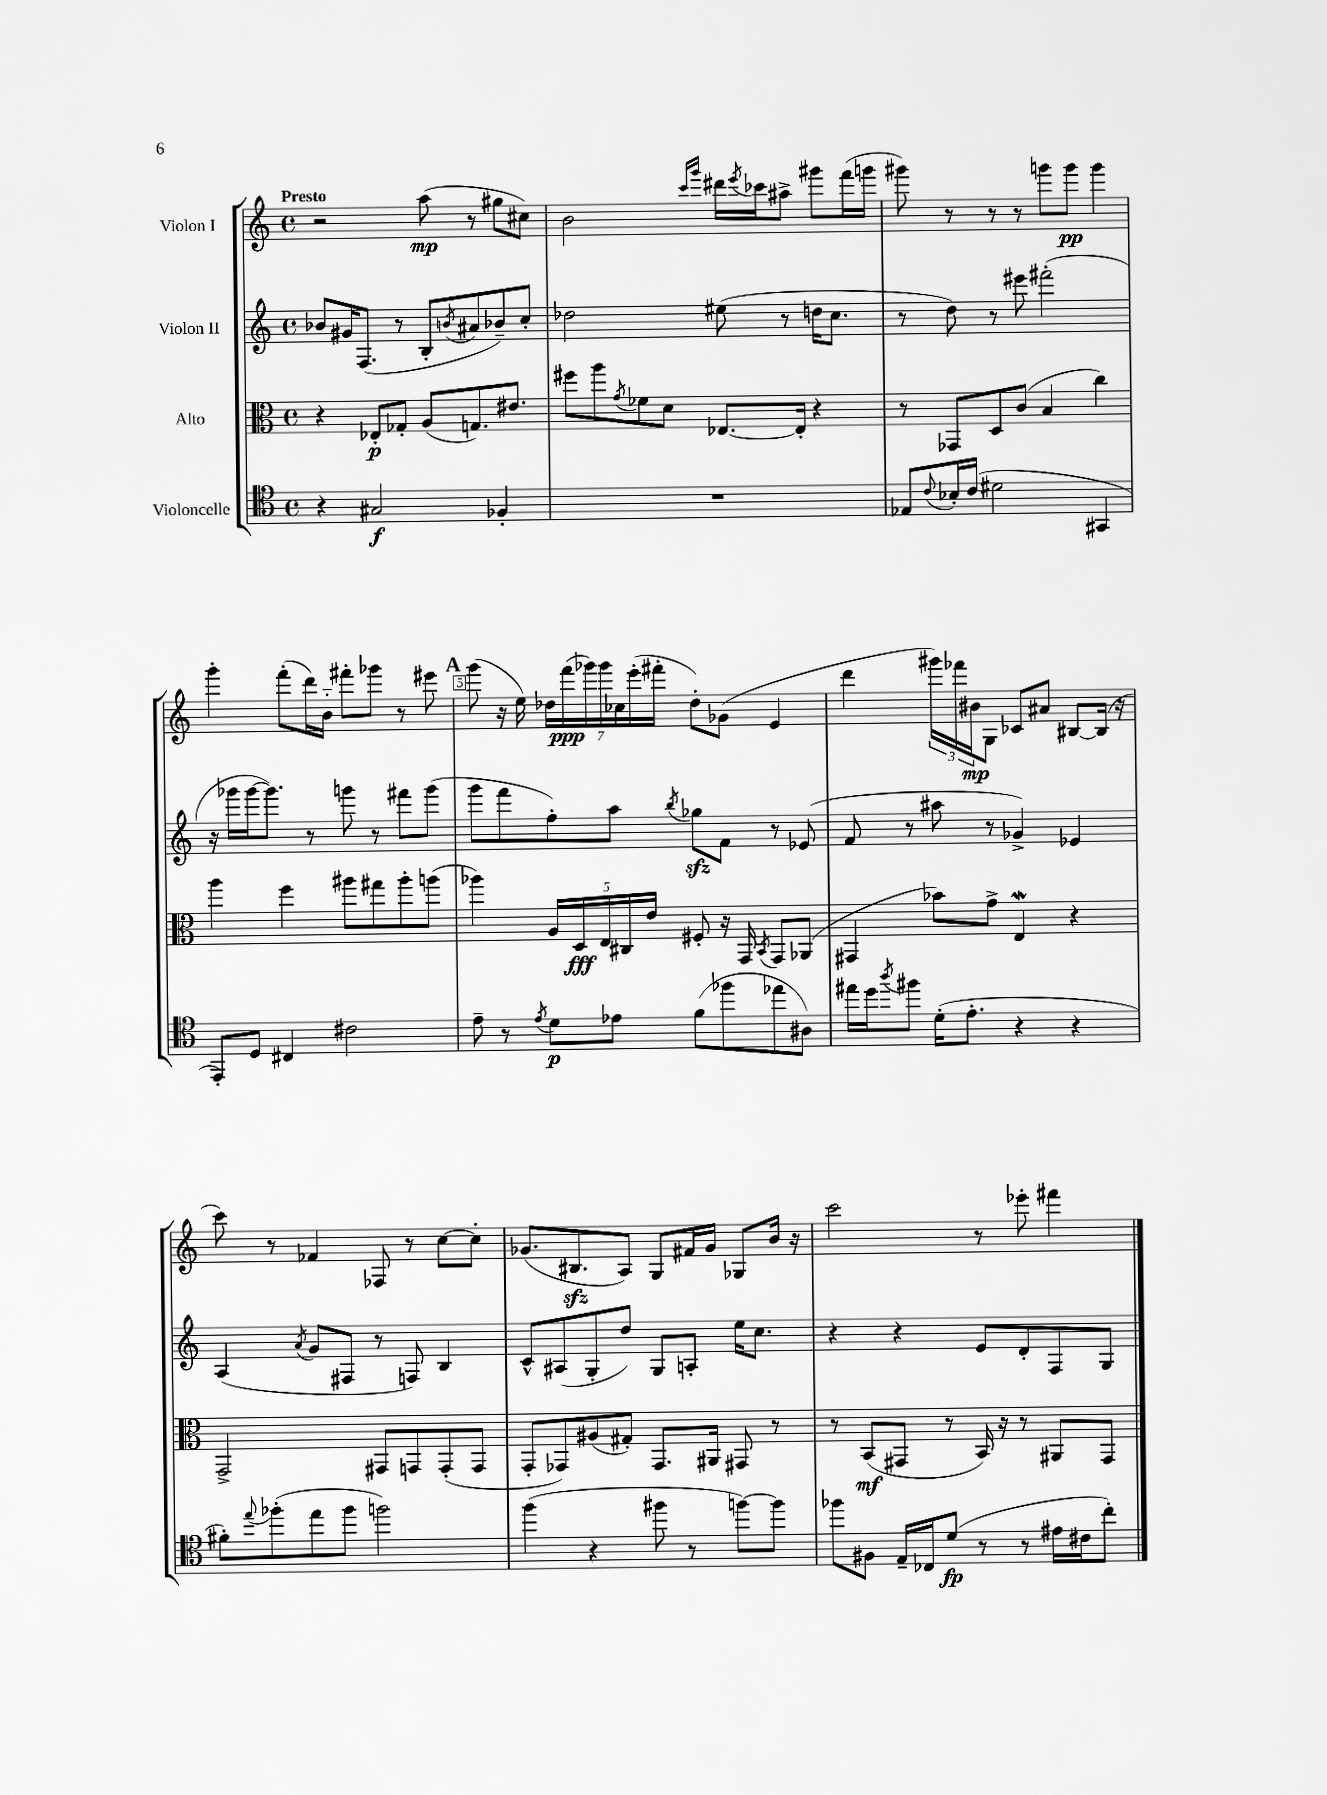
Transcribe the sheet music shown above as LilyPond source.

<<
\new StaffGroup <<
\new Staff = "s0" \with { instrumentName = "Violon I" } {
    \clef treble \key c \major \defaultTimeSignature \time 4/4 \tempo "Presto"
    r2 a''8\mp( r8 gis''8 cis''8) |
    b'2 \grace { c'''16 g'''16 } dis'''16 \acciaccatura { e'''8 } ces'''16 ais''8-> gis'''8 f'''16( g'''16 |
    gis'''8) r8 r8 r8 g'''8 g'''8\pp g'''4 |
    g'''4-. f'''8-.( d'''16) b'16-_ fis'''8-. ges'''8 r8 eis'''8 |
    \mark \markup { \bold "A" } g'''8( r16 e''16) \tuplet 7/4 { des''16 f'''16\ppp( ges'''16) ges'''16 ces''16 e'''16-.( fis'''16-. } des''8-.) ges'8( e'4 |
    d'''4 \tuplet 3/2 { gis'''16) fes'''16 bis'16\mp } g8 ces'8 ais'8 bis8~ bis16( r16 |
    c'''8) r8 fes'4 fes8 r8 c''8~ c''8-. |
    ges'8.( bis8.\sfz a8) g8 fis'16 ges'16 ges8 b'16 r16 |
    c'''2 r8 ees'''8-. fis'''4 \bar "|." |
}
\new Staff = "s1" \with { instrumentName = "Violon II" } {
    \clef treble \key c \major \defaultTimeSignature \time 4/4
    bes'8 gis'16 f8.( r8 b8-. \acciaccatura { b'8 } ais'8 bes'8--) c''8-. |
    des''2 eis''8( r8 d''16 c''8. |
    r8 d''8) r8 eis'''8 fis'''2-.( |
    r16 ges'''16 ges'''16~ ges'''8.) r8 g'''8 r8 fis'''8 g'''8( |
    \mark \markup { \bold "A" } g'''8 f'''8 f''8-.) a''8 \acciaccatura { b''8 } ges''8\sfz f'8 r8 ees'8( |
    f'8 r8 ais''8 r8 ges'4->) ees'4 |
    a4( \acciaccatura { a'8 } g'8 fis8 r8 f8) b4 |
    c'8-^ ais8( g8-. d''8) g8 a8-. e''16 c''8. |
    r4 r4 e'8 d'8-. f8 g8 \bar "|." |
}
\new Staff = "s2" \with { instrumentName = "Alto" } {
    \clef alto \key c \major \defaultTimeSignature \time 4/4
    r4 ees8-.\p ges8-. a8( g8.) eis'8. |
    fis''8 a''8 \acciaccatura { g'8 } fes'8 d'8 ees8.~ ees16-. r4 |
    r8 ges,8 d8 c'8( b4 c''4) |
    a''4 f''4 ais''8 gis''8 ais''8-. a''8( |
    \mark \markup { \bold "A" } aes''4) \tuplet 5/4 { a16 d16\fff e16 cis16 e'16 } fis8-. r16 g,16 \acciaccatura { b,8 } g,8 aes,8( |
    gis,4 bes'8) g'8-> e4\mordent r4 |
    g,2-> gis,8 g,8 g,8-.( g,8 |
    g,8-. ges,8) ais8( gis8-.) ges,8. ais,16 gis,8 r8 |
    r8 b,8\mf( gis,8 r8 b,16) r16 r8 ais,8 gis,8 \bar "|." |
}
\new Staff = "s3" \with { instrumentName = "Violoncelle" } {
    \clef tenor \key c \major \defaultTimeSignature \time 4/4
    r4 gis2\f fes4-. |
    R1 |
    ees8 \appoggiatura { c'8 } bes16-. c'16( dis'2 gis,4 |
    e,8-.) d8 cis4 cis'2 |
    \mark \markup { \bold "A" } e'8-- r8 \acciaccatura { e'8 } d'8\p ees'8 f'8( fes''8 ees''8 ais8) |
    eis''16 d''16 \acciaccatura { a''8 } fis''8 d'16-.( e'8.-. r4 r4 |
    fis'8-.) \appoggiatura { e''8 } fes''8-.( e''8 fes''8 f''2) |
    f''4( r4 fis''8 r8 f''8~) f''8 |
    fes''8 fis8 e16-- ces16 d'8\fp( r8 r8 eis'16 cis'16 c''8-.) \bar "|." |
}
>>
>>
\layout { \context { \Score \override BarNumber.break-visibility = ##(#f #t #t) barNumberVisibility = #(every-nth-bar-number-visible 5) \override BarNumber.stencil = #(make-stencil-boxer 0.1 0.3 ly:text-interface::print) } }
